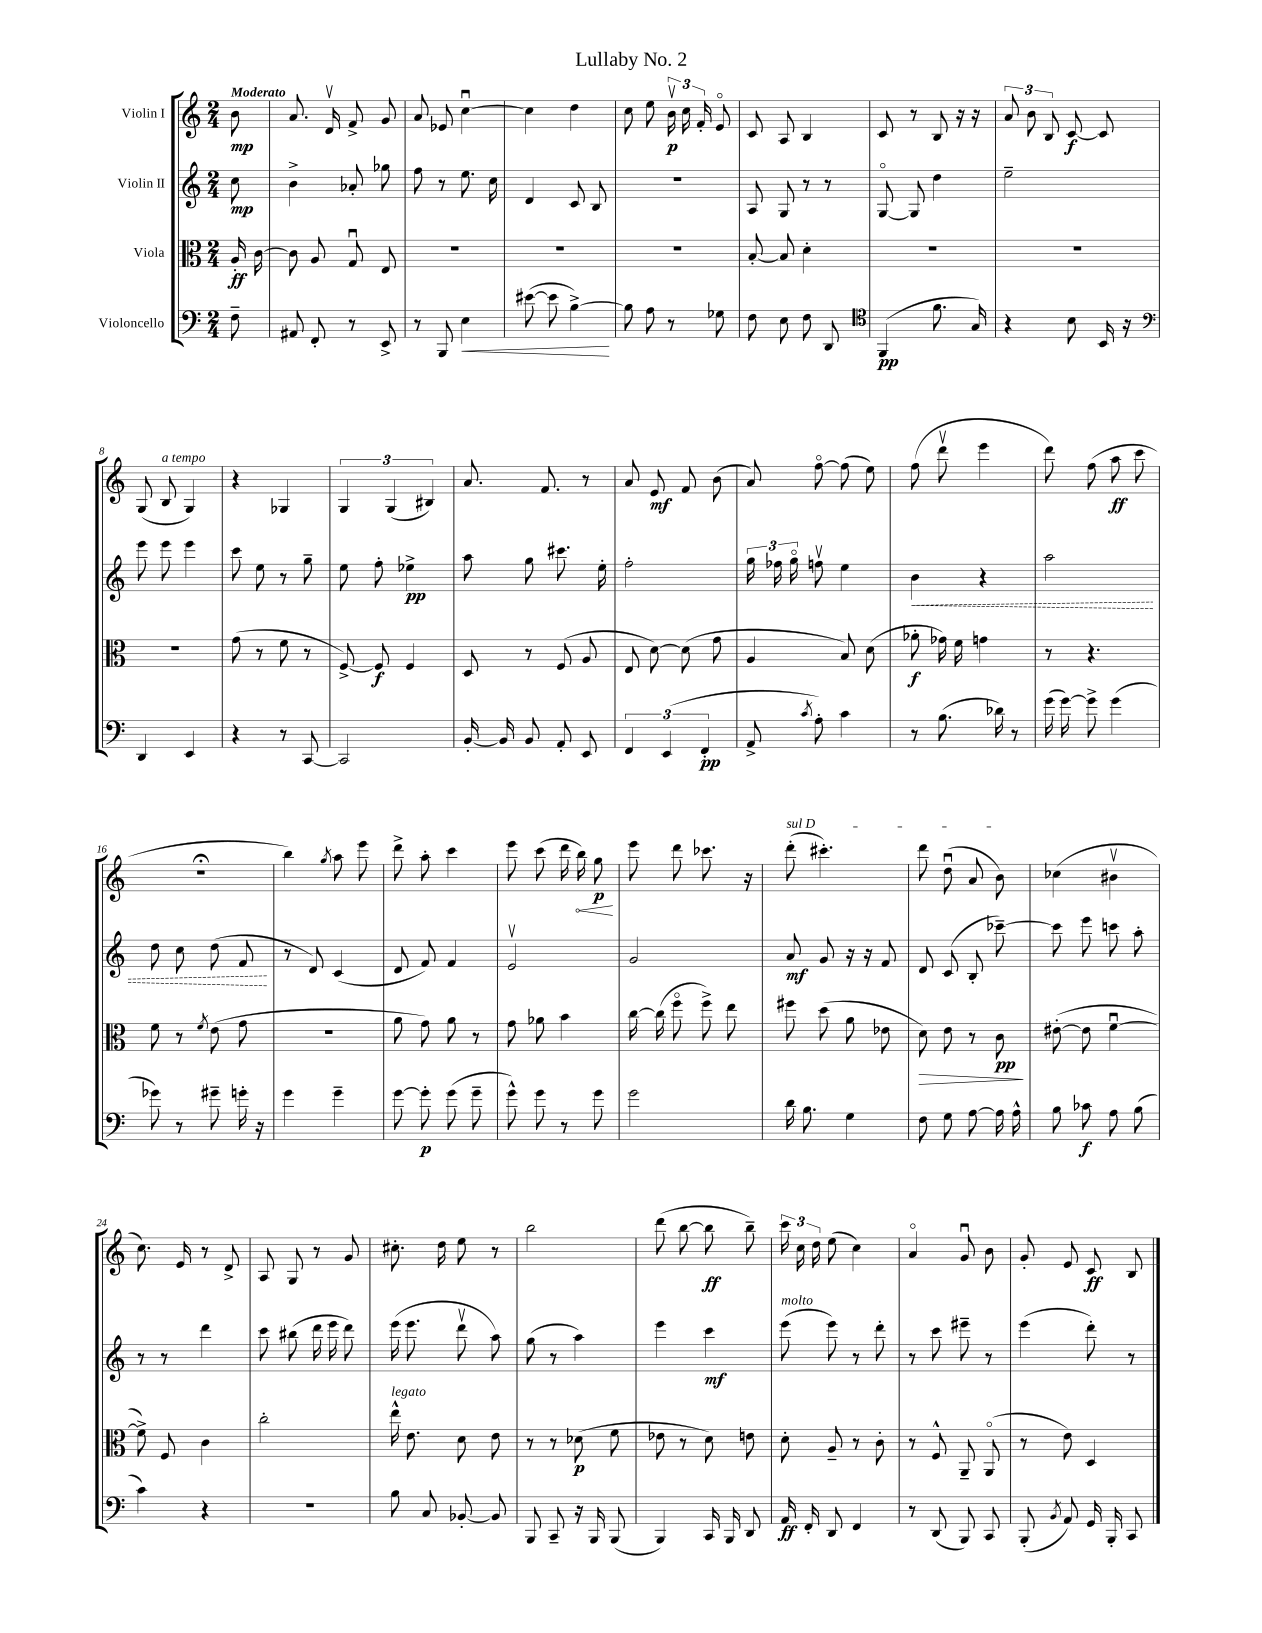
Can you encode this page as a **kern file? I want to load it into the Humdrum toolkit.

**kern	**kern	**kern	**kern
*staff4	*staff3	*staff2	*staff1
*clefF4	*clefC3	*clefG2	*clefG2
*k[]	*k[]	*k[]	*k[]
*M2/4	*M2/4	*M2/4	*M2/4
8F~	16A'	8cc	8b
.	[16c	.	.
=	=	=	=
8AA#	8c]	4b^	8.a
8FF'	8A	.	.
.	.	.	16dv
8r	8Gu	8a-'	8f^
8EE^	8E	8gg-	8g
=	=	=	=
8r	2r	8ff	8a
8BBB	.	8r	8e-
4E	.	8.ee	[4ccu
.	.	16cc	.
=	=	=	=
([8e#	2r	4d	4cc]
8e#]	.	.	.
[4B^)	.	8c	4dd
.	.	8B	.
=	=	=	=
8B]	2r	2r	8cc
8A	.	.	8ee
8r	.	.	24bv
.	.	.	24cc
.	.	.	24f'
8G-	.	.	8eo
=	=	=	=
8F	[8B'	8A	8c
8E	8B]	8G	8A
8F	4d'	8r	4B
8DD	.	8r	.
=	=	=	=
*clefC4	*	*	*
(4FF	2r	[8Go	8c
.	.	8G]	8r
8.f	.	4dd	8B
.	.	.	16r
16G)	.	.	16r
=	=	=	=
4r	2r	2ee~	12a
.	.	.	12b
.	.	.	12B
8B	.	.	[8c
16BB	.	.	8c]
16r	.	.	.
=	=	=	=
*clefF4	*	*	*
4DD	2r	8eee	(8G
.	.	8eee	8B
4EE	.	4eee	4G)
=	=	=	=
4r	(8g	8ccc	4r
.	8r	8ee	.
8r	8f	8r	4G-
[8CC	8r	8gg~	.
=	=	=	=
2CC]	[8F^)	8ee	6G
.	8F]	8ff'	.
.	.	.	(6G
.	4F	4ee-^	.
.	.	.	6B#)
=	=	=	=
[16BB'	8D	8aa	8.a
16BB]	.	.	.
8BB	8r	8gg	.
.	.	.	8.f
8AA'	(8F	8.ccc#	.
8EE	8A	.	8r
.	.	16ee'	.
=	=	=	=
6FF	8E	2ff'	8a
.	[8d)	.	8e
(6EE	.	.	.
.	(8d]	.	8f
6FF'	.	.	.
.	8g	.	(8b
=	=	=	=
8AA^	4A	24gg	8a)
.	.	24ff-	.
.	.	24ggo	.
8qc	.	.	.
8A')	.	8ffv	[8ffo
4c	8B)	4ee	(8ff]
.	(8d	.	8ee)
=	=	=	=
8r	8a-'	4b	(8ff
(8.B	16g-)	.	8dddv
.	16f	.	.
.	4g	4r	4eee
16d-)	.	.	.
8r	.	.	.
=	=	=	=
(16g	8r	2aa	8ddd)
[16g)	.	.	.
8g^]	4.r	.	(8ff
(4g	.	.	8aa
.	.	.	8ccc
=	=	=	=
8g-)	8f	8dd	2r;
8r	8r	8cc	.
.	8qf	.	.
8g#~	(8e	(8dd	.
16g'	8g	8f	.
16r	.	.	.
=	=	=	=
4g	2r	8r	4bb)
.	.	8d)	.
.	.	.	8qgg
4g~	.	(4c	8aa
.	.	.	8eee
=	=	=	=
[8g	8a	8d	8ddd^
8g']	8g)	8f)	8aa'
(8g	8a	4f	4ccc
8g~	8r	.	.
=	=	=	=
8g^^)	8g	2ev	8eee
8g	8a-	.	(8ccc
8r	4b	.	16ddd
.	.	.	16bb)
8g	.	.	8gg
=	=	=	=
2g	[16cc	2g	8eee
.	(16cc]	.	.
.	8ffo	.	8ddd
.	8ff^)	.	8.ccc-
.	8ee	.	.
.	.	.	16r
=	=	=	=
16d	8ff#	8a	(8ddd'
8.B	.	.	.
.	(8dd	8g	4.ccc#')
4G	8a	16r	.
.	.	16r	.
.	8e-	8f	.
=	=	=	=
8F	8d)	8d	8ddd
8G	8e	(8c	(8ddu
[8A	8r	8B'	8a
16A]	8c	[8ccc-~)	8b)
16A^^	.	.	.
=	=	=	=
8B	([8e#'	8ccc-]	(4cc-
8c-	8e#]	8eee	.
8A	[4fu	8ccc	4b#v
(8B	.	8aa'	.
=	=	=	=
4c)	8f^])	8r	8.cc)
.	8F	8r	.
.	.	.	16e
4r	4c	4ddd	8r
.	.	.	8d^
=	=	=	=
2r	2cc'	8ccc	8A
.	.	(8bb#	8G
.	.	16ddd	8r
.	.	16eee	.
.	.	8ddd)	8g
=	=	=	=
8B	16ee^^	(16eee	8.cc#'
.	8.e	8.eee	.
8C	.	.	.
.	.	.	16dd
[8BB-'	8d	8dddv	8ee
8BB-]	8e	8aa)	8r
=	=	=	=
8BBB	8r	(8gg	2bb
8CC~	8r	8r	.
16r	(8d-	4aa)	.
16BBB	.	.	.
(8BBB	8f	.	.
=	=	=	=
4BBB)	8e-	4eee	(8ddd
.	8r	.	[8bb
16CC	8d)	4ccc	8bb]
16BBB	.	.	.
8DD	8e	.	8bb~)
=	=	=	=
16AA	8d'	(8eee	24ccc
.	.	.	24cc
16FF'	.	.	.
.	.	.	24dd
8DD	8A~	8eee)	(8ee
4FF	8r	8r	4cc)
.	8c'	8ddd'	.
=	=	=	=
8r	8r	8r	4ao
(8DD	8F^^	8ccc	.
8BBB)	8AA~	8eee#~	8gu
8CC	(8AAo	8r	8b
=	=	=	=
(8BBB'	8r	(4eee	8g'
8qBB	.	.	.
8AA)	8e)	.	8e
16GG	4D	8ddd')	8c
16BBB'	.	.	.
8CC	.	8r	8B
==	==	==	==
*-	*-	*-	*-
